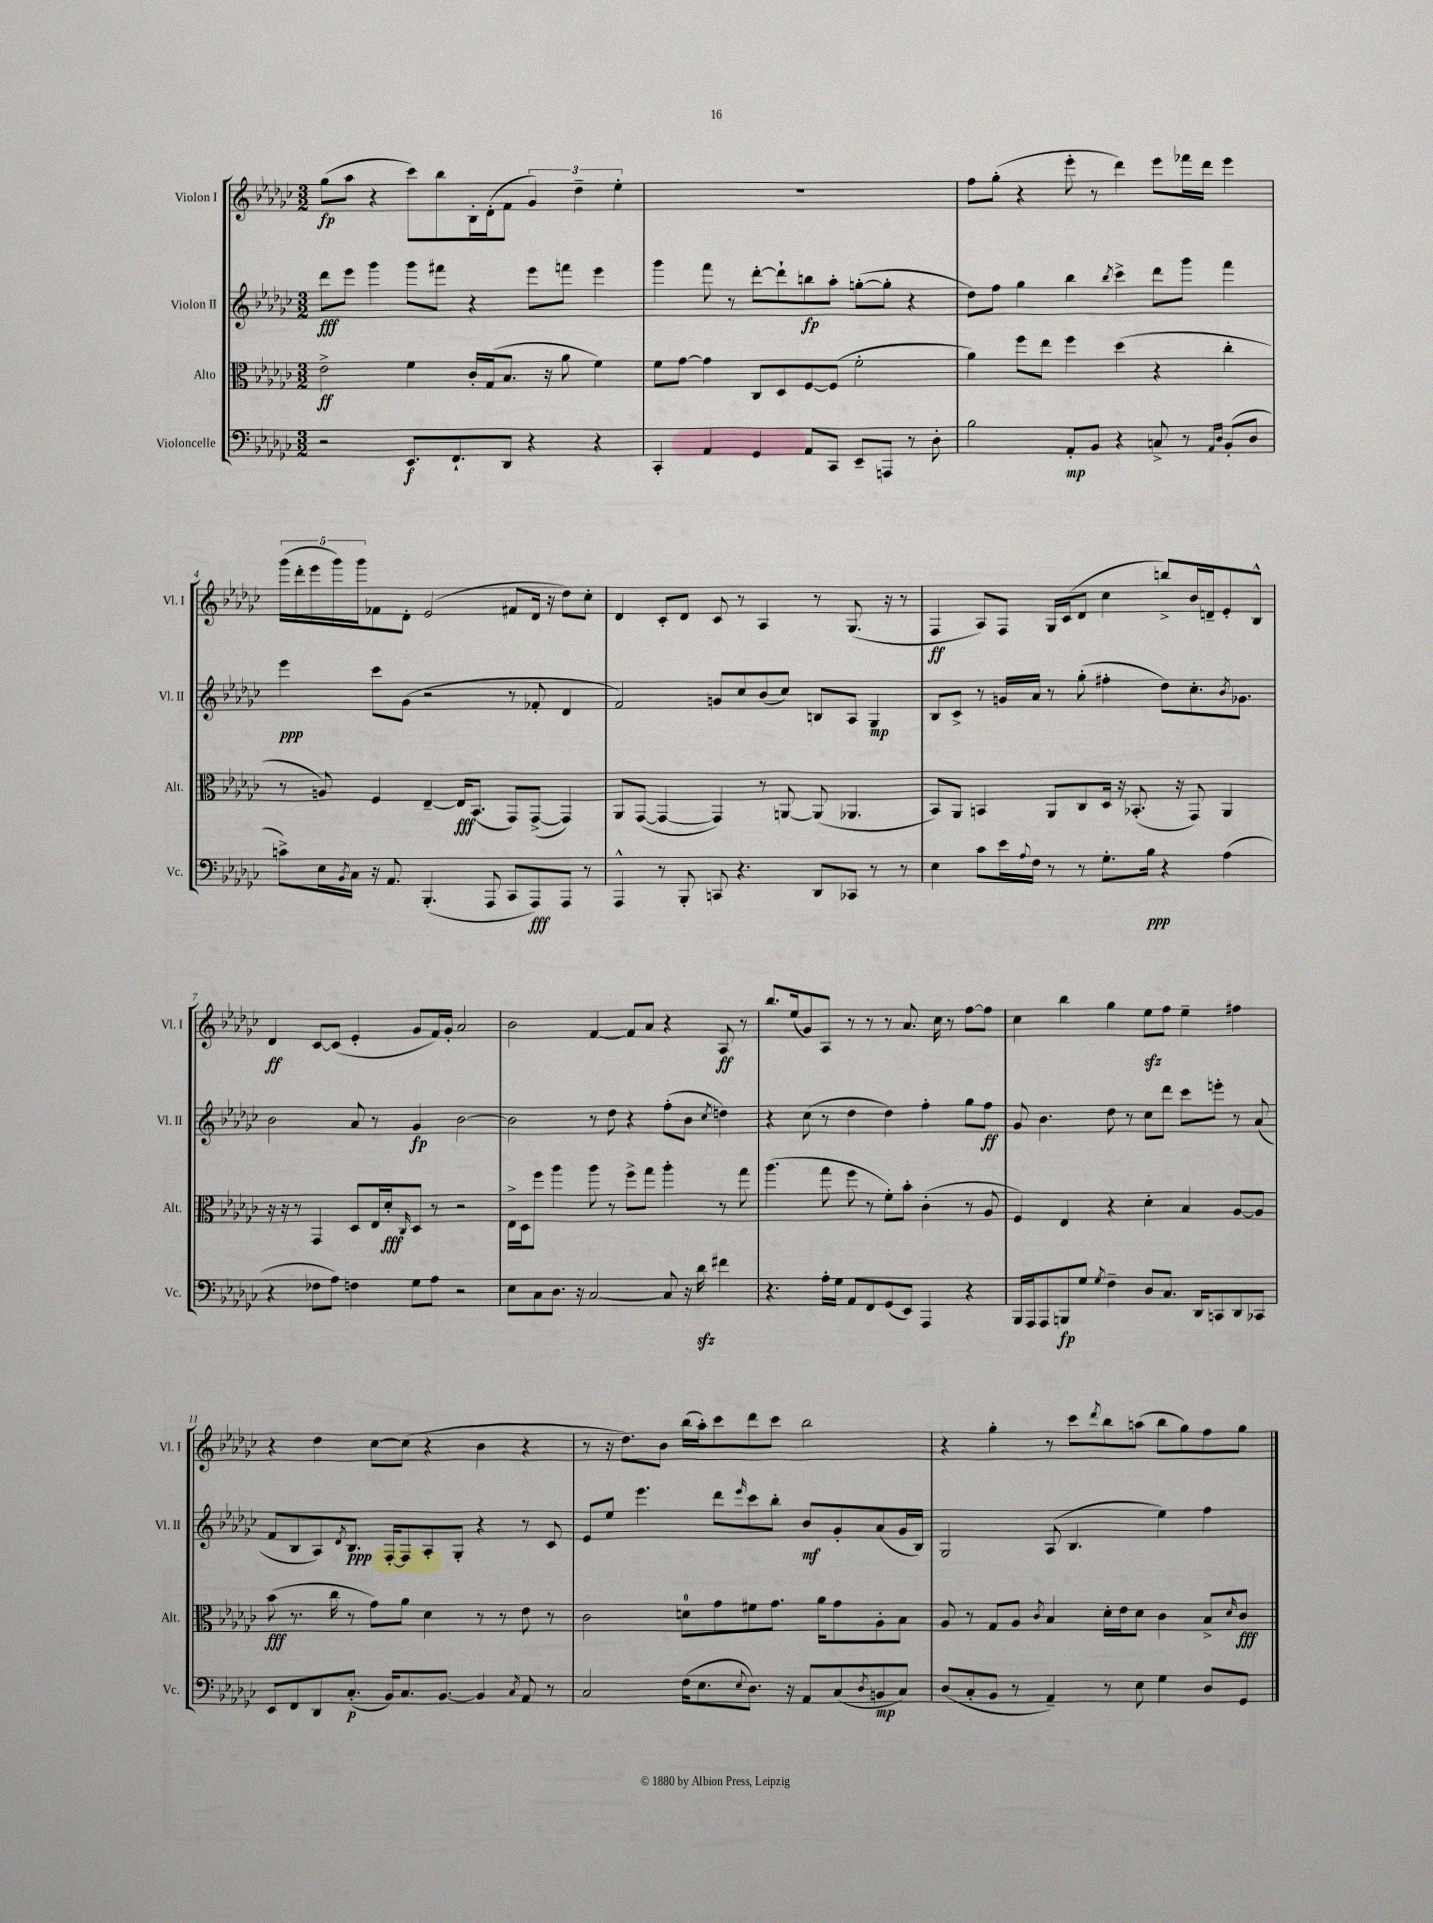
<<
\new StaffGroup <<
\new Staff = "s0" \with { instrumentName = "Violon I" shortInstrumentName = "Vl. I" } {
    \clef treble \key ges \major \numericTimeSignature \time 3/2
    ges''8\fp( aes''8 r4 ces'''8) bes''8 bes16-. des'16-.( f'8 \tuplet 3/2 { ges'4) des''4-- ees''4-. } |
    R1. |
    f''8 ges''8-.( r4 ees'''8-. r8 des'''4) ees'''8 fes'''16 des'''16 ees'''4 |
    \tuplet 5/4 { ges'''16( des'''16-. ees'''16 ges'''16) ges'''16 } fes'8 des'8-. ees'2( fis'8 des'16 r16 des''8) ces''8-. |
    des'4 ces'8-. des'8 ces'8 r8 aes4 r8 ges8.( r16 r8 |
    f4\ff aes8) f8 ges16 ces'16( des'8 ces''4 b''8->) bes'16 d'16-- ees'8-. bes8-^ |
    des'4\ff ces'8~ ces'8( ees'4-. ges'8 f'16) ges'16-. aes'2 |
    bes'2 f'4~ f'8 aes'8 r4 aes8\ff r8 |
    bes''8. ees''16( ges'8) aes8 r8 r8 r8 aes'8. ces''16 r8 f''8~ f''8 |
    ces''4 bes''4 ges''4 ees''8\sfz f''8 ees''4-- fis''4 |
    r4 des''4 ces''8~ ces''8( r4 bes'4 r4 |
    r8 r16 des''8.) bes'8 bes''16( aes''16-.) ces'''8 des'''8 ces'''8 bes''2 |
    r4 ges''4-. r8 ces'''8 \acciaccatura { des'''8 } bes''8 a''8( bes''8 ges''8) f''8 ges''8 \bar "|." |
}
\new Staff = "s1" \with { instrumentName = "Violon II" shortInstrumentName = "Vl. II" } {
    \clef treble \key ges \major \numericTimeSignature \time 3/2
    des'''8\fff ees'''8 ges'''4 ges'''8 fis'''8 r4 ees'''8 f'''8 ees'''4 |
    ges'''4 f'''8 r8 des'''8~-. des'''8-! b''8\fp aes''8-. g''8~-.( g''8-. r4 |
    des''8) f''8 ges''4 bes''4 \acciaccatura { bes''8 } ces'''4-> des'''8 ges'''8 f'''4 |
    ees'''4\ppp ces'''8 ges'8( r2 r8 fes'8-. des'4 |
    f'2) g'8 ces''8 bes'8( ces''8) b8 aes8 ges4\mp |
    bes8 ces'8-> r8 g'16 aes'16 r8 ges''8-.( fis''4-. des''8) ces''8.-. \acciaccatura { bes'8 } ges'8. |
    bes'2 aes'8 r8 ges'4\fp bes'2~ |
    bes'2 r8 des''8 r4 f''8-.( bes'8 \acciaccatura { ces''8 } d''4) |
    r4 ces''8( r8 des''4 des''4) f''4-. ges''8 f''8\ff |
    ges'8 bes'4. des''8 r8 ces''8 des'''8 ces'''8 e'''8-. r8 aes'8( |
    f'8 bes8 aes8) \acciaccatura { des'8 } bes8.\ppp f16~-. f8 aes8-. ges8-. r4 r8 ces'8 |
    ees'8 ees''8 ees'''4. des'''8 \grace { ees'''16 } ces'''8 bes''8-. bes'8\mf ges'8-. aes'8( ges'16 bes16) |
    ges2 aes8( bes4. ees''4) f''4 \bar "|." |
}
\new Staff = "s2" \with { instrumentName = "Alto" shortInstrumentName = "Alt." } {
    \clef alto \key ges \major \numericTimeSignature \time 3/2
    ees'2->\ff f'4 ces'16-. ges16( bes8. r16 aes'8 f'4) |
    f'8 ges'8~ ges'4 ces8 des8 f8~ f8( f'2-. |
    aes'4) f''8 ees''8 f''4 des''4( r4 ces''4-. |
    r8 a8) f4 ees4~-- ees16\fff bes,8.( ges,8) ges,8~->( ges,4) |
    aes,8 ges,8~( ges,4~ ges,4) r8 a,8~ a,8( aes,4. |
    bes,8) aes,8 b,4 aes,8 ces8 des16 r16 bes,8.-.( r16 ges,8) aes,4 |
    r16 r16 r8 ges,4 des8 ees16 des'16-.\fff \grace { ces16 } des8 r8 r2 |
    ees16-> des16 f''8 aes''4 aes''8 r8 f''8-> ges''8 aes''4-. r8 ges''8 |
    aes''4.( ges''8 f''8 r8 f'8-.) bes'8-. ces'4-.( r8 aes8 |
    f4) ees4 r4 des'4-. bes4 aes8~ aes8 |
    bes'8\fff( r8. ces''16 r8 ges'8) aes'8 des'4 r8 r8 ees'8 r8 |
    ces'2 d'8-0 ges'8 fis'8 ges'8. aes'16 ges'8 aes8-. bes8 |
    aes8 r8 ges8 aes8 \acciaccatura { ces'8 } bes4 des'16-. ees'16 des'8 ces'4 bes8-> \grace { des'16 } ces'8\fff \bar "|." |
}
\new Staff = "s3" \with { instrumentName = "Violoncelle" shortInstrumentName = "Vc." } {
    \clef bass \key ges \major \numericTimeSignature \time 3/2
    r2 ees,8.\f f,8.-! des,8 r4 r4 |
    ces,4-. aes,4 ges,4 aes,8 ces,8 ees,8-- a,,8 r8 des8-. |
    bes2 aes,8-.\mp bes,8 r4 c8-> r8 \grace { aes,16 des16 } bes,8-.( des8 |
    c'8->) ees16 \acciaccatura { bes,8 } ces16 r16 aes,8. bes,,4.-.( aes,,8 ces,8 aes,,8\fff) aes,,8 r8 |
    aes,,4-^ r8 bes,,8-. c,8 r4. des,8 ces,8 r8 r8 |
    ees4 ces'8 ees'16 \appoggiatura { aes8 } f16 r8 r8 ges8.-. bes16\ppp r4 aes4( |
    r4 fes8 aes8) f4 ges8 aes8 r2 |
    ees8 ces8 des8. r16 ces2~ ces8 r16 des'16\sfz fis'4 |
    r4. aes16-. ges16 aes,8 f,8 ges,8( ees,8) aes,,4 r4 |
    bes,,16 aes,,16 aes,,8 b,,8\fp ges8 \acciaccatura { ges8 } f4-- des8 ces8. des,16 c,8 des,8 ces,8 |
    ees,8 f,8 des,8 ces8.-.\p( bes,16) ces8. bes,8.~ bes,4 \acciaccatura { ces8 } aes,8 r8 |
    ces2 f16( ees8. \appoggiatura { ees8 } des8.) r16 aes,8 ces8( \acciaccatura { des8 } b,8\mp ces8) |
    des8( ces8-. bes,8 r8 aes,4--) r8 ees8 ges4 des8 ges,8 \bar "|." |
}
>>
>>
